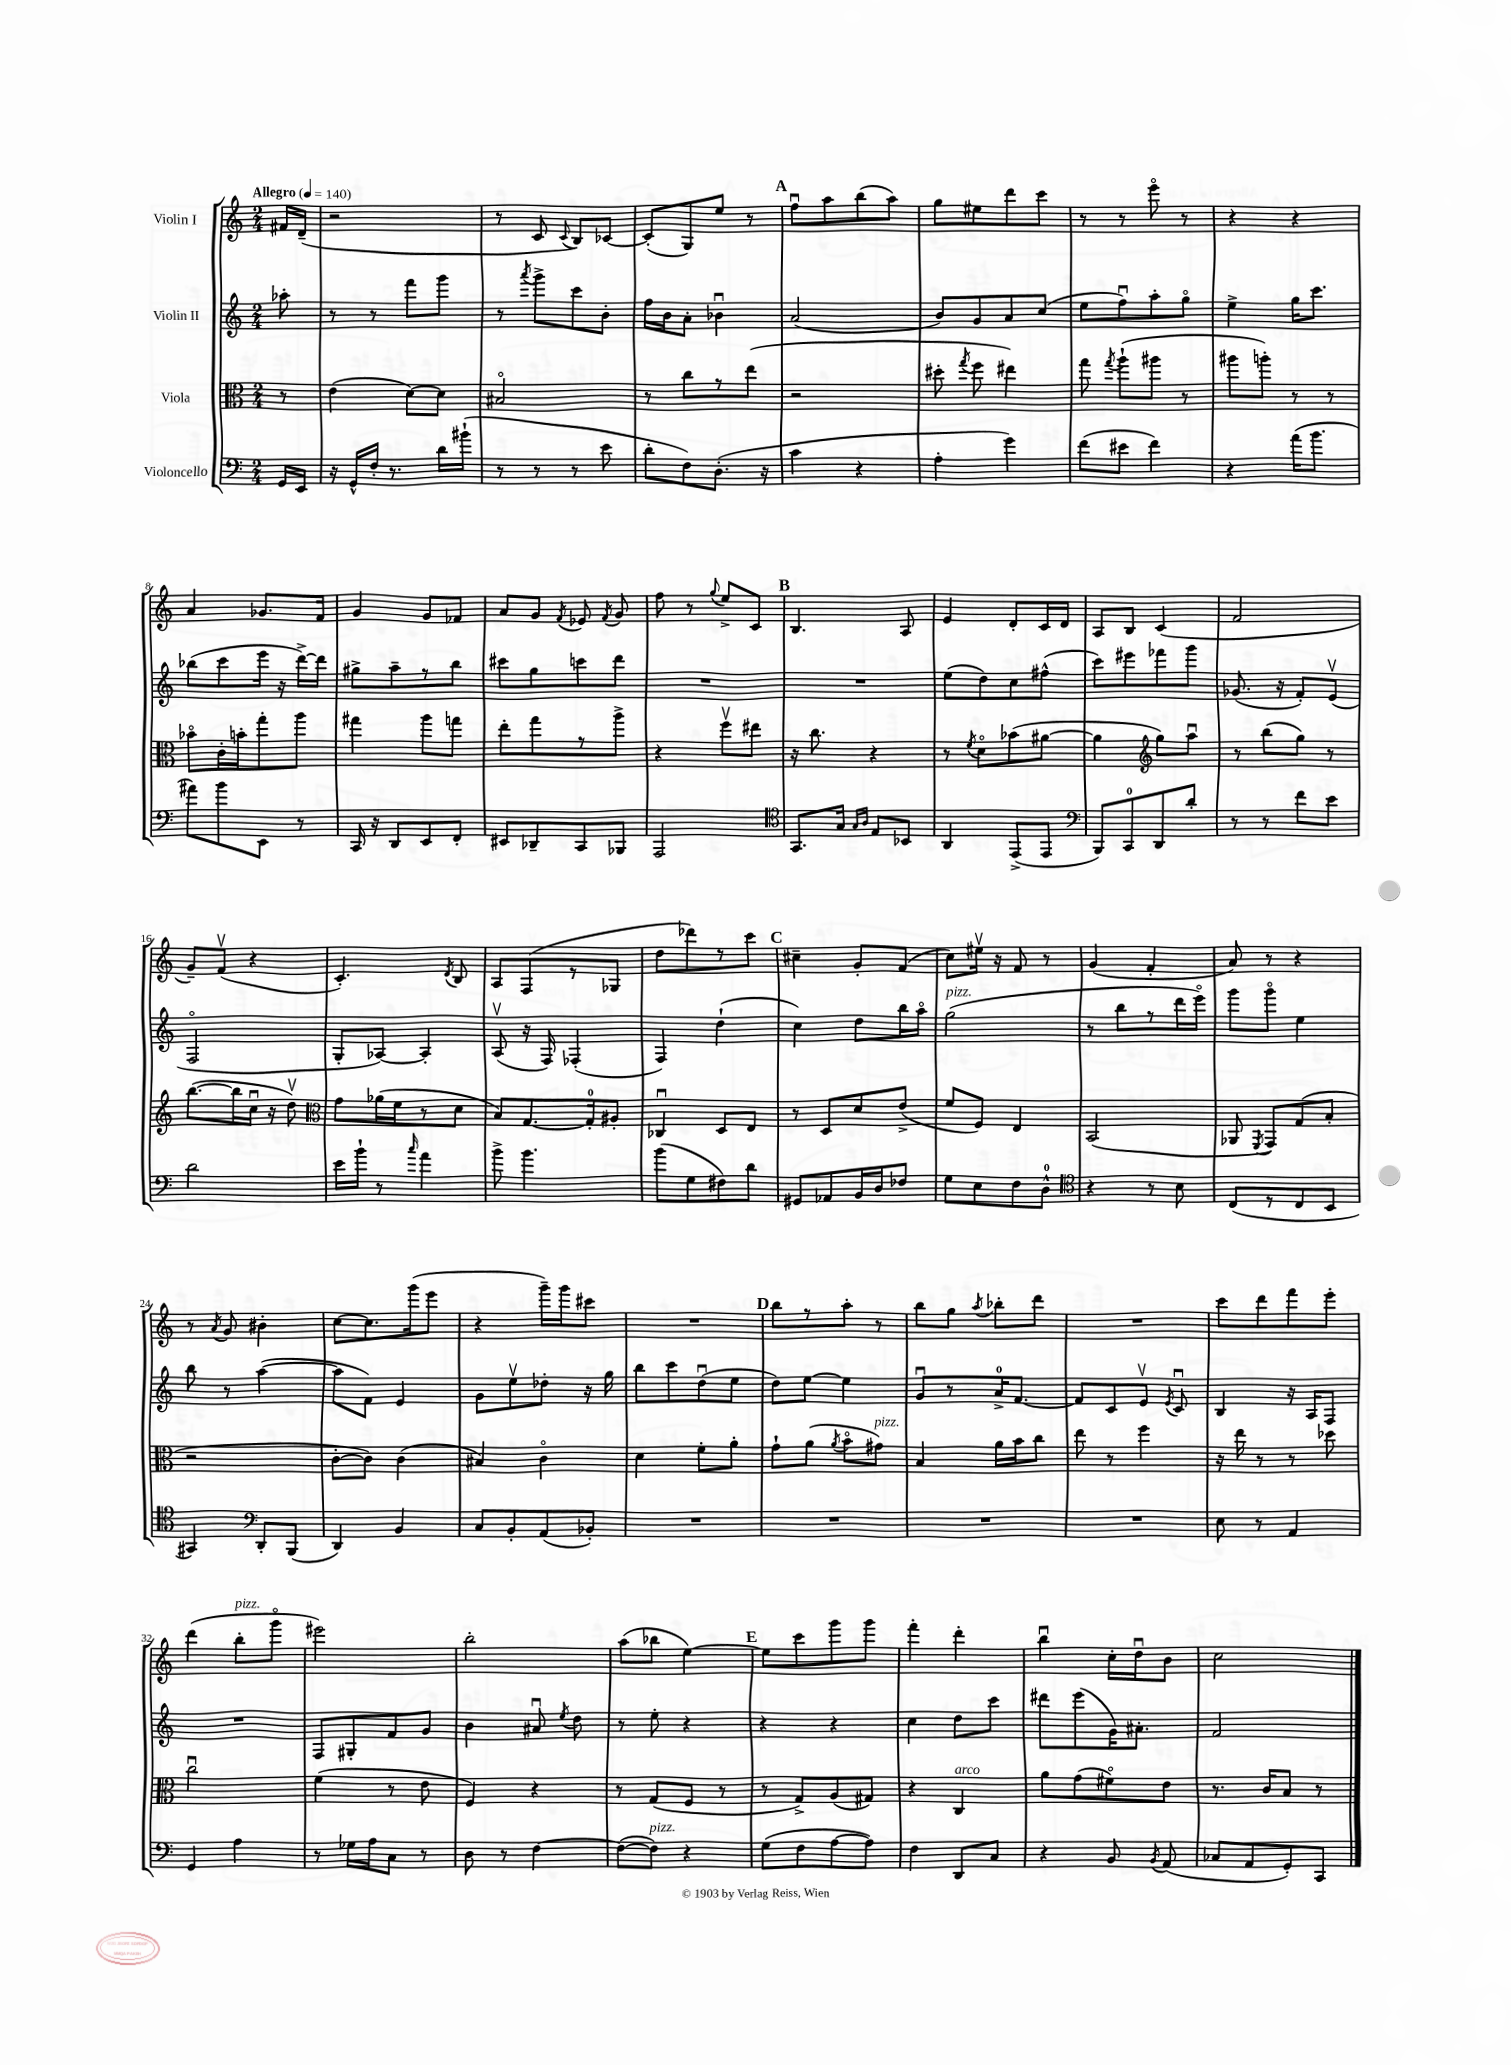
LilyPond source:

<<
\new StaffGroup <<
\new Staff = "s0" \with { instrumentName = "Violin I" } {
    \clef treble \key c \major \numericTimeSignature \time 2/4 \partial 8 \tempo "Allegro" 4 = 140
    \autoBeamOff fis'16[ d'16]--( |
    r2 |
    r8 c'8 \appoggiatura { c'8 } b8[) ces'8]~ |
    ces'8[-.( g8) e''8] r8 |
    \mark \markup { \bold "A" } f''8[\downbow a''8 b''8( a''8]) |
    g''8[ eis''8 d'''8 c'''8] |
    r8 r8 e'''8\flageolet r8 |
    r4 r4 |
    a'4 ges'8.[ f'16] |
    g'4 g'8[ fes'8] |
    a'8[ g'8] \acciaccatura { f'8 } ees'8 \acciaccatura { f'8 } g'8 |
    f''8 r8 \appoggiatura { g''8 } e''8[-> c'8] |
    \mark \markup { \bold "B" } b4. a8 |
    e'4 d'8[-. c'16 d'16] |
    a8[ b8] c'4( |
    f'2 |
    g'8[--) f'8]\upbow( r4 |
    c'4.-.) \acciaccatura { d'8 } b8 |
    a8[ f8( r8 ges8] |
    d''8[ des'''8) r8 c'''8] |
    \mark \markup { \bold "C" } cis''4-- g'8[-. f'8]( |
    c''8[) eis''16]\upbow r16 f'8 r8 |
    g'4( f'4-. |
    a'8) r8 r4 |
    r8 \acciaccatura { a'8 } g'8 bis'4-. |
    c''8[~ c''8. g'''16( e'''8] |
    r4 g'''16[--) g'''16 cis'''8] |
    R2 |
    \mark \markup { \bold "D" } b''8[ r8 a''8]-. r8 |
    b''8[ g''8] \acciaccatura { a''8 } bes''8[-. d'''8] |
    R2 |
    c'''8[ d'''8 f'''8 e'''8]-. |
    d'''4( b''8[-.^\markup { \italic "pizz." } g'''8]\flageolet |
    eis'''2) |
    b''2-. |
    a''8[( bes''8] e''4~) |
    \mark \markup { \bold "E" } e''8[ c'''8 g'''8 g'''8] |
    f'''4-. d'''4-. |
    b''4\downbow c''16[-. d''16\downbow b'8] |
    c''2 \bar "|." |
}
\new Staff = "s1" \with { instrumentName = "Violin II" } {
    \clef treble \key c \major \numericTimeSignature \time 2/4 \partial 8
    \autoBeamOff aes''8-. |
    r8 r8 f'''8[ g'''8] |
    r8 \acciaccatura { a'''8 } g'''8[-> c'''8 b'8]-. |
    f''16[ b'16 a'8]-. bes'4\downbow |
    \mark \markup { \bold "A" } a'2( |
    b'8[) g'8 a'8 c''8]( |
    e''8[ f''8\downbow) a''8-. g''8]\flageolet |
    e''4-> g''16[ c'''8.] |
    bes''8[( c'''8 e'''16] r16 d'''16[~->) d'''16] |
    gis''8[-> a''8-- r8 b''8] |
    cis'''8[ g''8 c'''8 d'''8] |
    R2 |
    \mark \markup { \bold "B" } R2 |
    e''8[( d''8) c''8 fis''8]-^( |
    c'''8[) eis'''8 fes'''8 g'''8] |
    ges'8.( r16 f'8[-.) e'8]\upbow( |
    f2\flageolet |
    g8[-. aes8]~) aes4-. |
    a8\upbow( r16 f16) fes4-.( |
    f4) d''4-!( |
    \mark \markup { \bold "C" } c''4) d''8[ b''16 a''16]\flageolet |
    g''2^\markup { \italic "pizz." }( |
    r8 b''8[ r8 d'''16 e'''16]\flageolet) |
    g'''8[ g'''8]\flageolet e''4 |
    b''8 r8 a''4~( |
    a''8[ f'8]) e'4 |
    g'8[ e''8\upbow des''8]-. r16 g''16 |
    b''8[ c'''8 d''8\downbow( e''8] |
    \mark \markup { \bold "D" } d''8[) e''8]~ e''4 |
    g'8[\downbow r8 a'16-0-> f'8.]~ |
    f'8[ c'8 e'8]\upbow \acciaccatura { e'8 } c'8\downbow |
    b4 r16 a16[ f8] |
    R2 |
    f8[ gis8-. f'8 g'8] |
    b'4 ais'8\downbow \acciaccatura { e''8 } d''8 |
    r8 e''8-. r4 |
    \mark \markup { \bold "E" } r4 r4 |
    c''4 d''8[ c'''8] |
    dis'''8[ e'''8( g'16) ais'8.]-. |
    f'2 \bar "|." |
}
\new Staff = "s2" \with { instrumentName = "Viola" } {
    \clef alto \key c \major \numericTimeSignature \time 2/4 \partial 8
    \autoBeamOff r8 |
    e'4( d'8[~) d'8] |
    bis2\flageolet |
    r8 c''8[ r8 e''8]( |
    \mark \markup { \bold "A" } r2 |
    dis''8-. \acciaccatura { g''8 } f''8 eis''4) |
    g''8 \acciaccatura { g''8 } a''8[-!( ais''8] r8 |
    ais''8[ a''8]-.) r8 r8 |
    bes'8[\flageolet c'16-. b'16-. g''8-. a''8] |
    gis''4 a''8[ g''8] |
    e''8[-. g''8 r8 a''8]-> |
    r4 f''8[\upbow eis''8] |
    \mark \markup { \bold "B" } r16 c''8. r4 |
    r8 \acciaccatura { f'8 } d'8[\flageolet bes'8( ais'8]~ |
    ais'4 \clef treble g''8[) a''8]\downbow |
    r8 b''8[( g''8]) r8 |
    b''8.[~( b''16 c''16]\downbow r16 d''8\upbow) |
    \clef alto g'8[ aes'16( f'16 r8 d'8] |
    b8[) g8.~ g16-0-. ais8]-. |
    ces4\downbow d8[ e8] |
    \mark \markup { \bold "C" } r8 d8[ d'8 e'8]->( |
    f'8[ f8]) e4 |
    b,2( |
    aes,8 \acciaccatura { f,8 } g,8[) g8( b8]-. |
    r2 |
    c'8[~-. c'8]) c'4( |
    bis4) c'4\flageolet |
    d'4 f'8[-. a'8]-. |
    \mark \markup { \bold "D" } g'8[-! a'8]( \acciaccatura { a'8 } b'8[\flageolet gis'8]^\markup { \italic "pizz." }) |
    b4 a'16[ b'16 c''8] |
    e''8 r8 f''4 |
    r16 e''16 r8 r8 des''8 |
    c''2\downbow |
    f'4( r8 e'8 |
    f4) r4 |
    r8 g8[( f8] r8 |
    \mark \markup { \bold "E" } r8 g8[->) a8( gis8]) |
    r4 c4^\markup { \italic "arco" } |
    a'8[ g'8( fis'8\flageolet) e'8] |
    r8. c'16[ b8] r8 \bar "|." |
}
\new Staff = "s3" \with { instrumentName = "Violoncello" } {
    \clef bass \key c \major \numericTimeSignature \time 2/4 \partial 8
    \autoBeamOff g,16[ e,16] |
    r16 g,16[-^ f16]-. r8. d'16[ bis'16]-!( |
    r8 r8 r8 e'8 |
    d'8[-. f8) d8.]-.( r16 |
    \mark \markup { \bold "A" } c'4 r4 |
    a4-. g'4) |
    f'8[( eis'8] f'4) |
    r4 a'16[( b'8.] |
    ais'8[) b'8 e,8] r8 |
    c,16 r16 d,8[ e,8 f,8]-. |
    eis,8[ des,8-- c,8 bes,,8] |
    a,,2 |
    \mark \markup { \bold "B" } \clef tenor g,8.[ g16] \grace { g16[ a16] } e8[ bes,8] |
    a,4 e,8[->( e,8] |
    \clef bass b,,8[) c,8-0 d,8 d'8]-. |
    r8 r8 f'8[ e'8] |
    d'2 |
    e'16[ b'16]-! r8 \grace { c''16 } a'4 |
    b'8-> b'4. |
    b'8[( g8 fis8) d'8] |
    \mark \markup { \bold "C" } gis,8[ aes,8 b,16 d16 fes8] |
    g8[ e8 f8 d8]-0-^ |
    \clef tenor r4 r8 b8 |
    c8[( r8 c8 b,8] |
    gis,4) \clef bass d,8[-. b,,8]( |
    d,4) b,4 |
    c8[ b,8-. a,8( bes,8]-.) |
    R2 |
    \mark \markup { \bold "D" } R2 |
    R2 |
    R2 |
    e8 r8 a,4 |
    g,4 a4 |
    r8 ges16[ a16 c8] r8 |
    d8 r8 f4~ |
    f8[~( f8]^\markup { \italic "pizz." }) r4 |
    \mark \markup { \bold "E" } g8[( f8 a8~ a8]) |
    f4 d,8[ c8] |
    r4 b,8 \acciaccatura { b,8 } a,8( |
    ces8[ a,8 g,8-.) c,8] \bar "|." |
}
>>
>>
